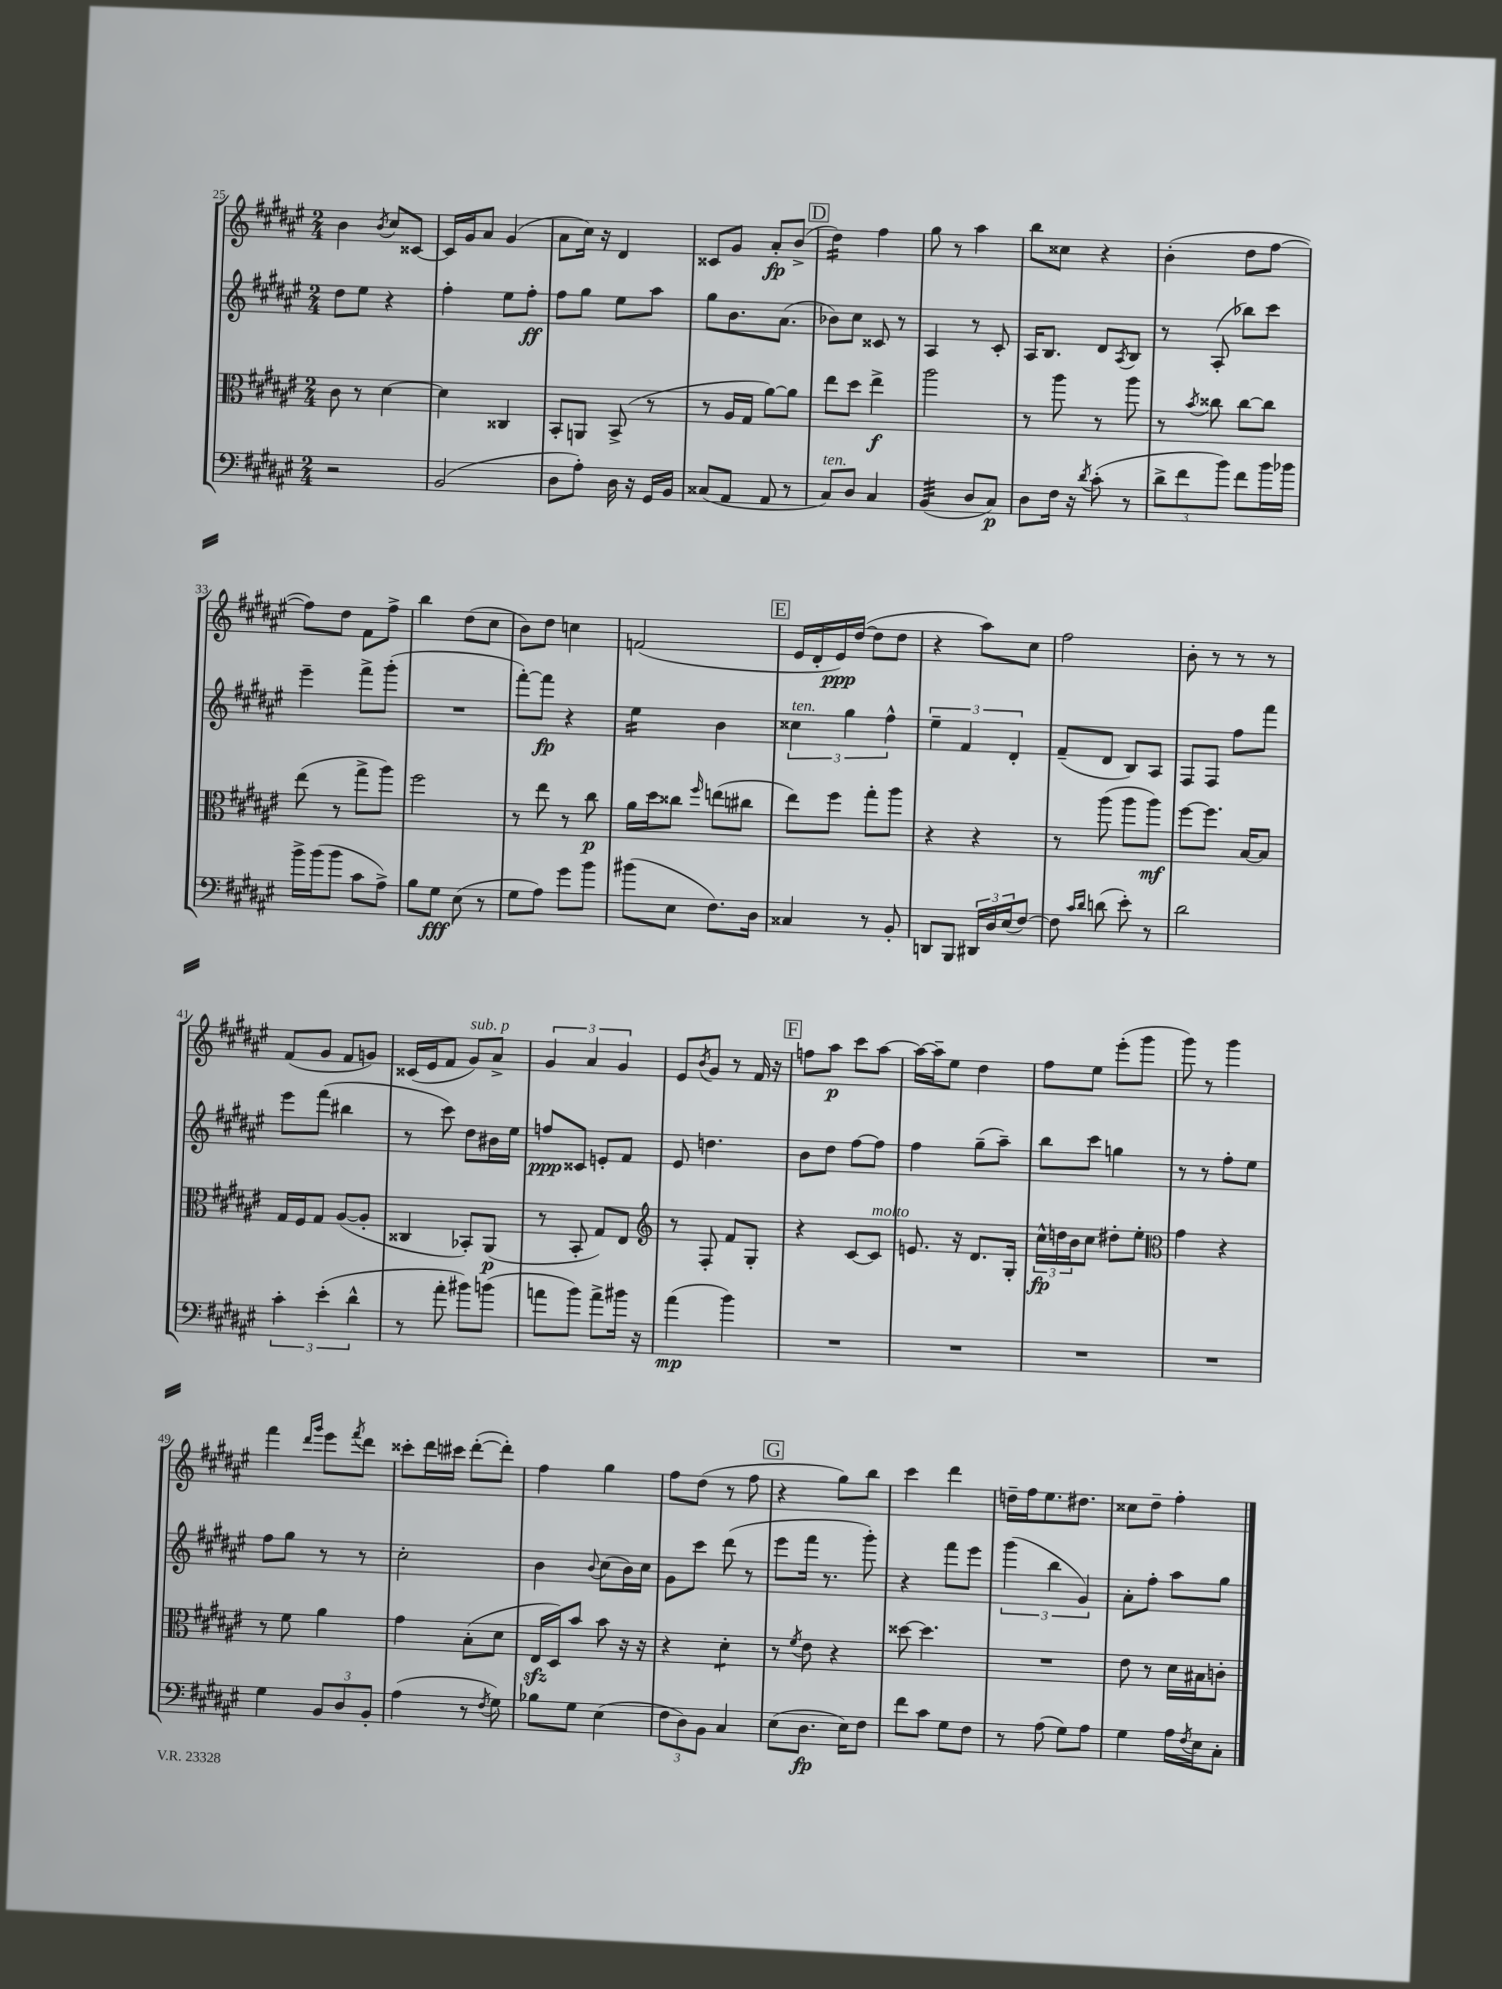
<<
\new StaffGroup <<
\new Staff = "s0" {
    \clef treble \key fis \major \numericTimeSignature \time 2/4
    b'4 \acciaccatura { b'8 } cis''8 cisis'8~ |
    cisis'16 gis'16 ais'8 gis'4( |
    ais'8 cis''16) r16 dis'4 |
    cisis'8 gis'8 ais'8-.\fp b'8->( |
    \mark \markup { \box "D" } dis''4:16) fis''4 |
    gis''8 r8 ais''4 |
    b''8 cisis''8 r4 |
    b'4-.( dis''8 fis''8~ |
    fis''8) dis''8 fis'8 fis''8-> |
    b''4 dis''8( cis''8 |
    b'8) dis''8 c''4 |
    f'2( |
    \mark \markup { \box "E" } eis'16 dis'16-. eis'16\ppp) dis''16~( dis''8 dis''8 |
    r4 ais''8) cis''8 |
    fis''2 |
    b'8-. r8 r8 r8 |
    fis'8( gis'8 fis'8 g'8) |
    cisis'16( eis'16 fis'8 gis'8^\markup { \italic "sub. p" }) ais'8-> |
    \tuplet 3/2 { gis'4 ais'4 gis'4 } |
    eis'8 \acciaccatura { b'8 } gis'8 r8 fis'16 r16 |
    \mark \markup { \box "F" } f''8 ais''8\p cis'''8 ais''8~ |
    ais''16~ ais''16-- eis''8 dis''4 |
    fis''8 eis''8 eis'''8-.( gis'''8 |
    gis'''8) r8 gis'''4 |
    fis'''4 \grace { dis'''16 gis'''16 } eis'''8 \acciaccatura { fis'''8 } dis'''8 |
    cisis'''8-. dis'''16 cis'''16 dis'''8~-.( dis'''8-.) |
    fis''4 gis''4 |
    fis''8 dis''8( r8 fis''8 |
    \mark \markup { \box "G" } r4 gis''8) b''8 |
    cis'''4 dis'''4 |
    d''16-- fis''16 eis''8. dis''8. |
    cisis''8 dis''8-- fis''4-. \bar "|." |
}
\new Staff = "s1" {
    \clef treble \key fis \major \numericTimeSignature \time 2/4
    dis''8 eis''8 r4 |
    fis''4-. eis''8 fis''8-.\ff |
    fis''8 gis''8 eis''8 ais''8 |
    gis''8 b'8. ais'8.( |
    \mark \markup { \box "D" } bes'8) cis''8 cisis'8 r8 |
    ais4 r8 cis'8-. |
    ais16 b8. dis'8 \acciaccatura { ais8 } b8 |
    r8 ais8-.( bes''8) cis'''8 |
    eis'''4-- fis'''8-> gis'''8-.( |
    R2 |
    fis'''8~-.) fis'''8\fp r4 |
    eis''4:16 b'4 |
    \mark \markup { \box "E" } \tuplet 3/2 { cisis''4^\markup { \italic "ten." } gis''4 fis''4-^ } |
    \tuplet 3/2 { eis''4-- fis'4 dis'4-. } |
    fis'8--( dis'8 b8) ais8 |
    fis8 fis8 fis''8 fis'''8 |
    eis'''8 fis'''8( bis''4 |
    r8 cis'''8) dis''8 bis'16 eis''16 |
    f''8\ppp cisis'8 e'8-. fis'8 |
    eis'8 d''4. |
    \mark \markup { \box "F" } b'8 dis''8 fis''8~ fis''8 |
    fis''4 gis''8--( ais''8--) |
    b''8 cis'''8 g''4 |
    r8 r8 fis''8-. eis''8 |
    fis''8 gis''8 r8 r8 |
    cis''2-. |
    b'4 \appoggiatura { b'8 } cis''8( b'16) cis''16 |
    gis'8 cis'''8 dis'''8( r8 |
    \mark \markup { \box "G" } eis'''8 fis'''16 r8. gis'''8-.) |
    r4 fis'''8 eis'''8 |
    \tuplet 3/2 { gis'''4( b''4 gis'4) } |
    ais'8-. fis''8-. ais''8 gis''8 \bar "|." |
}
\new Staff = "s2" {
    \clef alto \key fis \major \numericTimeSignature \time 2/4
    cis'8 r8 dis'4~ |
    dis'4 cisis4 |
    b,8-. a,8 b,8->( r8 |
    r8 ais16 gis16 ais'8~) ais'8 |
    \mark \markup { \box "D" } eis''8 dis''8 eis''4->\f |
    ais''2 |
    r8 ais''8 r8 ais''8 |
    r8 \acciaccatura { b'8 } cisis''8 cisis''8~ cisis''8 |
    eis''8( r8 gis''8-> ais''8) |
    fis''2 |
    r8 eis''8 r8 cis''8\p |
    ais'16 dis''16 cisis''8 \grace { fis''16 } e''8( cis''8 |
    \mark \markup { \box "E" } eis''8) fis''8 gis''8-. ais''8 |
    r4 r4 |
    r8 ais''8( ais''8 ais''8\mf) |
    fis''8~ fis''8. b16~ b8 |
    gis16 fis16 gis8 ais8~( ais8-. |
    cisis4 bes,8-.) ais,8\p( |
    r8 b,8-. gis8) eis8 |
    \clef treble r8 fis8-. fis'8 gis8-. |
    \mark \markup { \box "F" } r4 cis'8~ cis'8^\markup { \italic "molto" } |
    e'8. r16 dis'8. gis16-. |
    \tuplet 3/2 { cis''16-^\fp d''16 b'16 } cis''8 dis''8-. eis''8-. |
    \clef alto gis'4 r4 |
    r8 fis'8 ais'4 |
    gis'4 b8-.( dis'8 |
    eis16\sfz dis16) b'8 b'8 r16 r16 |
    r4 dis'4:8-. |
    \mark \markup { \box "G" } r8 \acciaccatura { fis'8 } eis'8 r4 |
    disis''8~ disis''4. |
    R2 |
    eis'8 r8 dis'16 bis16 c'8-. \bar "|." |
}
\new Staff = "s3" {
    \clef bass \key fis \major \numericTimeSignature \time 2/4
    r2 |
    b,2( |
    dis8 ais8-.) dis16 r16 gis,16 b,16 |
    cisis8( ais,8 ais,8 r8 |
    \mark \markup { \box "D" } cis8^\markup { \italic "ten." }) dis8 cis4 |
    b,4:32( dis8 cis8\p) |
    dis8 fis16 r16 \acciaccatura { dis'8 } cis'8-.( r8 |
    \tuplet 3/2 { dis'8-> fis'8 b'8) } fis'8 b'16 bes'16 |
    b'16-> b'16( b'8 cis'8 ais8->) |
    b8 gis8\fff eis8( r8 |
    gis8 ais8) gis'8 b'8 |
    bis'8( eis8 fis8.) dis16 |
    \mark \markup { \box "E" } cisis4 r8 b,8-. |
    d,8 b,,8 \tuplet 3/2 { dis,16 dis16 eis16( } fis8~) |
    fis8 \grace { cis'16 dis'16 } d'8( eis'8-.) r8 |
    dis'2 |
    \tuplet 3/2 { cis'4-. eis'4-.( dis'4-^ } |
    r8 ais'8-. bis'8) b'8( |
    a'8 b'8) a'8-> bis'16 r16 |
    ais'4\mp( b'4) |
    \mark \markup { \box "F" } R2 |
    R2 |
    R2 |
    R2 |
    gis4 \tuplet 3/2 { b,8 dis8 b,8-. } |
    ais4( r8 \acciaccatura { fis8 } gis8) |
    bes8 gis8 eis4( |
    \tuplet 3/2 { fis8 dis8) b,8 } cis4 |
    \mark \markup { \box "G" } eis8( dis8.\fp eis16) fis8 |
    fis'8 cis'8 gis8 fis8 |
    r8 ais8( gis8) ais8 |
    gis4 ais16 \acciaccatura { fis8 } eis16 cis8-. \bar "|." |
}
>>
>>
\layout { \context { \Score currentBarNumber = #25 } }
